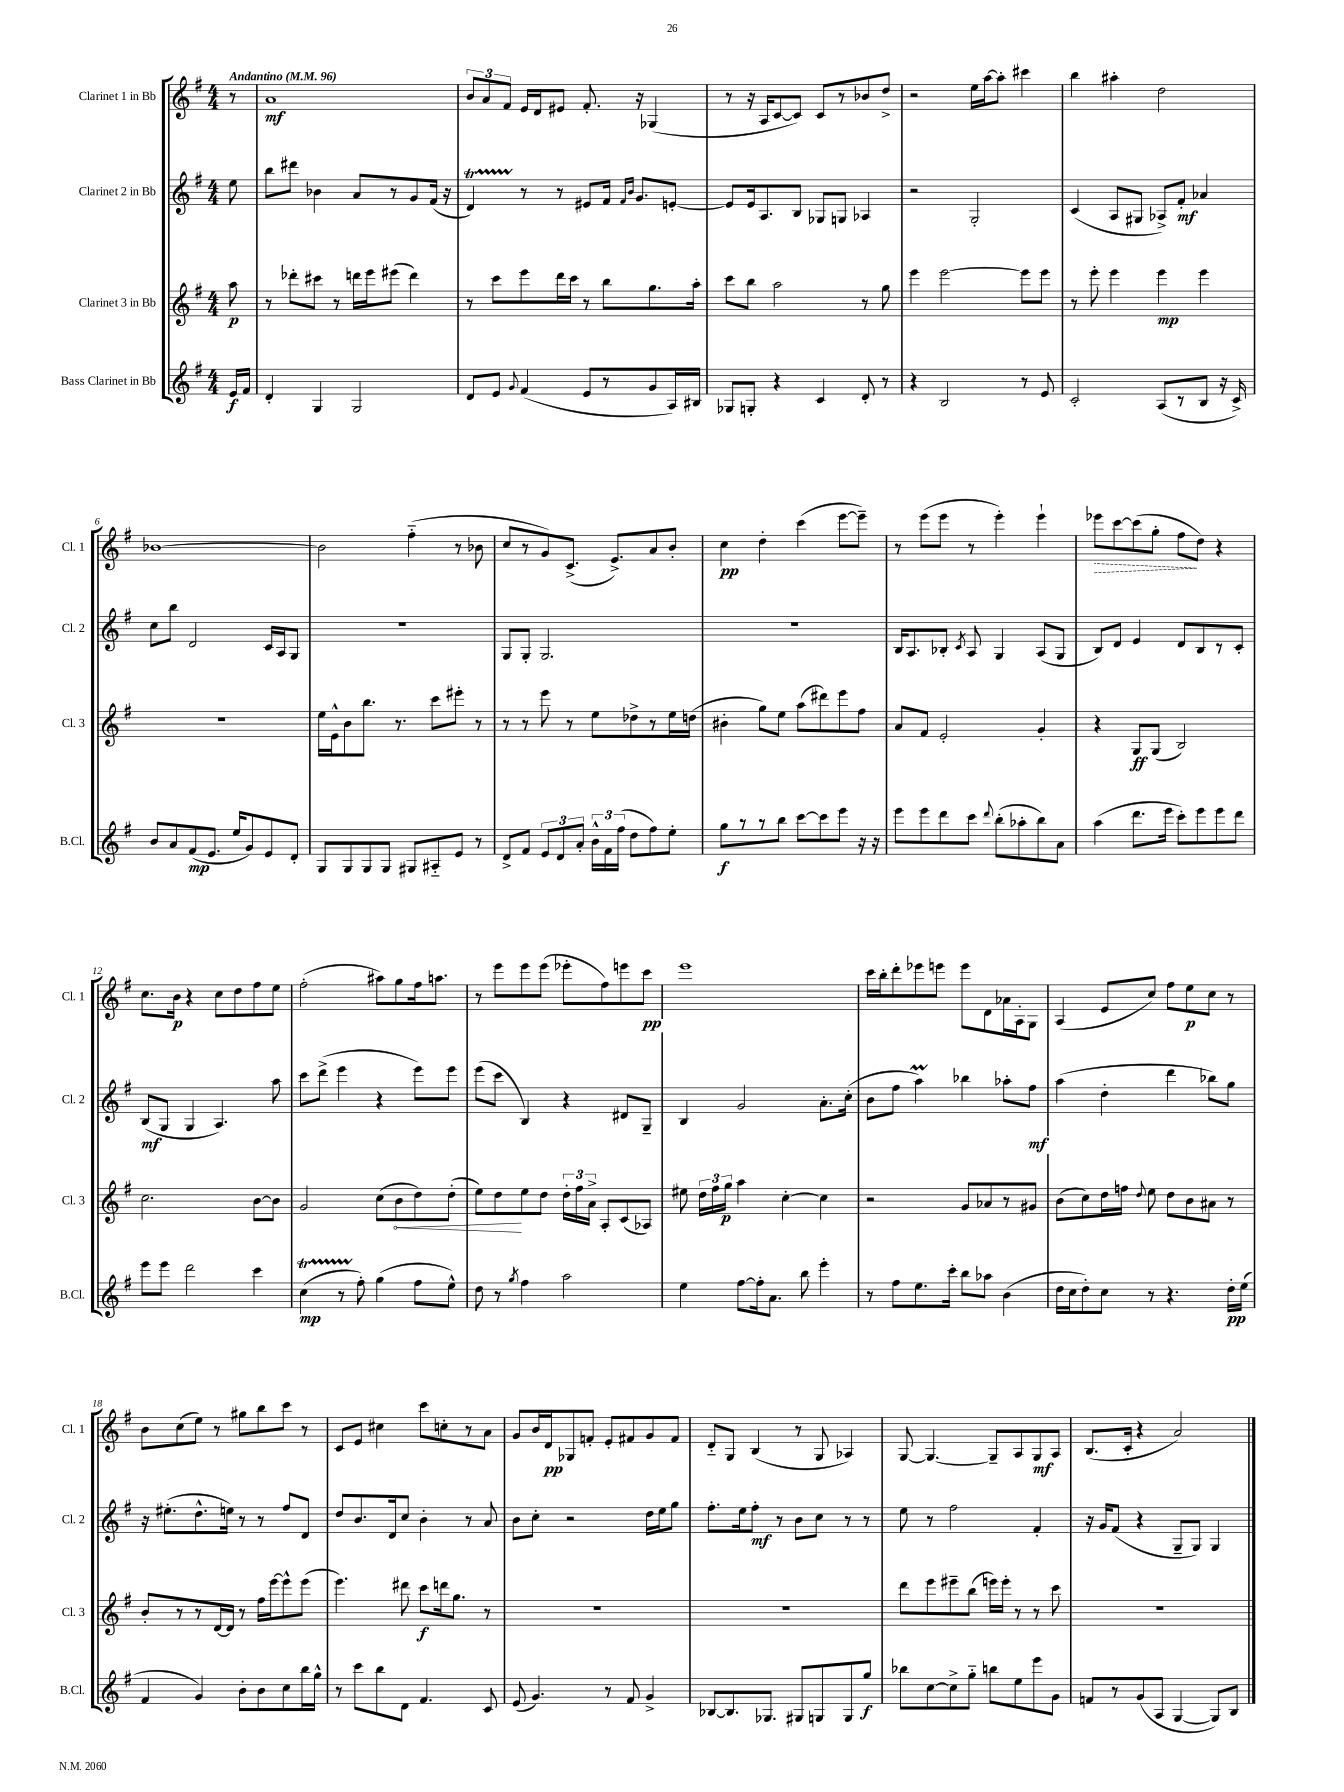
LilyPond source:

<<
\new StaffGroup <<
\new Staff = "s0" \with { instrumentName = "Clarinet 1 in Bb" shortInstrumentName = "Cl. 1" } {
    \clef treble \key g \major \numericTimeSignature \time 4/4 \partial 8 \tempo "Andantino" 4 = 96
    \autoBeamOff r8 |
    a'1\mf |
    \tuplet 3/2 { b'8[ a'8 fis'8] } e'16[ d'16 eis'8] fis'8.-. r16 ges4( |
    r8 r16 a16[ c'8~ c'8]) c'8[ r8 bes'8 d''8]-> |
    r2 e''16[ a''16~ a''8]-. cis'''4 |
    b''4 ais''4-. d''2 |
    bes'1~ |
    bes'2 fis''4-_( r8 bes'8 |
    c''8[ r8 g'8) c'8.]->( e'8.[->) a'8 b'8]-. |
    c''4\pp d''4-. c'''4( e'''8[~ e'''8]--) |
    r8 e'''8[( e'''8] r8 e'''4-.) e'''4-! |
    \once \override Hairpin.style = #'dashed-line ees'''8[\> c'''8~ c'''8( g''8]-. fis''8[\! d''8]) r4 |
    c''8.[ b'16]\p r4 c''8[ d''8 fis''8 e''8] |
    fis''2-.( ais''8[) g''8 fis''16 a''8.] |
    r8 e'''8[ e'''8 e'''8]( ees'''8[-. fis''8) e'''8 c'''8]\pp |
    e'''1 |
    c'''16[ b''16-. d'''8-. ees'''8 e'''8] e'''8[ d'8 aes'16 a16-. g8] |
    a4( e'8[ c''8]) fis''8[ e''8\p c''8] r8 |
    b'8[ c''8( e''8]) r8 gis''8[ b''8 c'''8] r8 |
    c'8[ e'8] cis''4 c'''8[ c''8-. r8 a'8] |
    g'8[ b'16 d'16\pp ges8 f'8]-. e'8[-. fis'8 g'8 fis'8] |
    d'8[-_ g8] b4( r8 g8 aes4) |
    g8~ g4.~ g8[-- a8 g8\mf a8] |
    b8.[( c'16]-. r4 a'2) \bar "|." |
}
\new Staff = "s1" \with { instrumentName = "Clarinet 2 in Bb" shortInstrumentName = "Cl. 2" } {
    \clef treble \key g \major \numericTimeSignature \time 4/4 \partial 8
    \autoBeamOff e''8 |
    b''8[ dis'''8] bes'4 a'8[ r8 g'8 fis'16]( r16 |
    d'4\startTrillSpan) r8\stopTrillSpan r8 eis'8[ fis'16] \grace { fis'16[ b'16] } g'8.[ e'8]~-. |
    e'8[ e'16 a8. b8] ges8[ g8] aes4 |
    r2 g2-. |
    c'4( a8[ gis8] aes8[->) fis'8]-.\mf aes'4 |
    c''8[ b''8] d'2 c'16[ a16 g8] |
    r1 |
    g8[ g8]-. g2. |
    R1 |
    b16[ a8. bes8]-. \acciaccatura { c'8 } a8 g4 a8[( g8] |
    b8[) d'8] e'4 d'8[ b8 r8 c'8]-. |
    b8[\mf( g8] g4 a4.) a''8 |
    c'''8[ d'''8]->( e'''4 r4 e'''8[) e'''8] |
    e'''8[( c'''8] b4) r4 dis'8[ g8]-- |
    b4 g'2 a'8.[-. c''16]-.( |
    b'8[ fis''8] a''4\prall) bes''4 aes''8[-. fis''8]\mf |
    a''4( d''4-. d'''4 bes''8[) g''8] |
    r16 eis''8.[-.( d''8.-^ e''16]) r8 r8 fis''8[ d'8] |
    d''8[ b'8. d'16 c''8] b'4-. r8 a'8 |
    b'8[ c''8]-. r2 d''16[ e''16 g''8] |
    fis''8.[-. e''16 fis''8]-.\mf r8 b'8[ c''8] r8 r8 |
    e''8 r8 fis''2 fis'4-. |
    r16 g'16[ fis'8]( r4 g8[-- g8]) g4 \bar "|." |
}
\new Staff = "s2" \with { instrumentName = "Clarinet 3 in Bb" shortInstrumentName = "Cl. 3" } {
    \clef treble \key g \major \numericTimeSignature \time 4/4 \partial 8
    \autoBeamOff a''8\p |
    r8 des'''8[-. cis'''8] r8 d'''16[ e'''16 eis'''8]( d'''4) |
    r8 c'''8[ e'''8 d'''16 c'''16] r8 b''8[ g''8. a''16]-. |
    c'''8[ b''8] a''2 r8 g''8 |
    e'''4 e'''2~ e'''8[ e'''8] |
    r8 e'''8-. e'''4 e'''4\mp e'''4 |
    r1 |
    e''16[ e'16-^ b'8 b''8.] r8. c'''8[ eis'''8]-. r8 |
    r8 r8 e'''8 r8 e''8[ des''8-> r8 e''16 d''16]( |
    bis'4-. g''8[) e''8] a''8[( dis'''8) e'''8 fis''8] |
    a'8[ fis'8] e'2-. g'4-. |
    r4 g8[\ff g8]( b2) |
    c''2. b'8[~ b'8] |
    g'2 c''8[( \once \override Hairpin.circled-tip = ##t b'8\< d''8) d''8]-.( |
    e''8[) d''8\! e''8 d''8] \tuplet 3/2 { d''16[-. fis''16 a'16]-> } a8[-. c'8( aes8]) |
    eis''8 \tuplet 3/2 { d''16[ fis''16 g''16]\p } a''4 c''4~-. c''4 |
    r2 g'8[ aes'8 r8 gis'8] |
    b'8[( c''8) d''16 f''16] \appoggiatura { d''8 } e''8 d''8[ b'8 ais'8] r8 |
    b'8[-. r8 r8 d'16~ d'16] r8 fis''16[ e'''16~ e'''8-^ e'''8]( |
    e'''4.) dis'''8 c'''8[\f d'''16 g''8.] r8 |
    R1 |
    R1 |
    d'''8[ e'''8 eis'''8-- b''8]( e'''16[) e'''16]-. r8 r8 c'''8 |
    R1 \bar "|." |
}
\new Staff = "s3" \with { instrumentName = "Bass Clarinet in Bb" shortInstrumentName = "B.Cl." } {
    \clef treble \key g \major \numericTimeSignature \time 4/4 \partial 8
    \autoBeamOff e'16[\f fis'16] |
    d'4-. g4 g2 |
    d'8[ e'8] \appoggiatura { g'8 } fis'4( e'8[ r8 g'8 a16) bis16] |
    ges8[ g8]-. r4 c'4 d'8-. r8 |
    r4 b2 r8 e'8 |
    c'2-. a8[( r8 b8] r16 c'16->) |
    b'8[ a'8 fis'8\mp( e'8.] e''16[ g'8) e'8 d'8]-. |
    g8[ g8 g8 g8] gis8[ ais8-_ e'8] r8 |
    d'8[-> fis'8] \tuplet 3/2 { e'8[ d'8 a'8]-. } \tuplet 3/2 { b'16[-^ fis'16 fis''16]( } d''8[ fis''8) e''8]-. |
    g''8[\f r8 r8 b''8] c'''8[~ c'''8 e'''8] r16 r16 |
    e'''8[ e'''8 d'''8 c'''8] \appoggiatura { d'''8 } b''8[-.( aes''8-. b''8) a'8] |
    a''4( d'''8.[ e'''16] c'''8[-.) e'''8 e'''8 d'''8] |
    e'''8[ e'''8] d'''2 c'''4 |
    c''4\startTrillSpan\mp( r8 fis''8-.\stopTrillSpan) g''4( fis''8[ e''8]-^) |
    d''8 r8 \acciaccatura { g''8 } fis''4 a''2 |
    e''4 fis''8[~ fis''16-. a'8.] b''8 e'''4-. |
    r8 fis''8[ e''8. c'''16]-. b''8[ aes''8] b'4( |
    d''16[ c''16 d''8-.) c''8] r8 r4. d''16[-.\pp e''16]( |
    fis'4 g'4) b'8[-. b'8 c''8 b''16 g''16]-^ |
    r8 c'''8[ b''8 d'8] fis'4. c'8 |
    e'8( g'4.) r8 fis'8 g'4-> |
    bes8[~ bes8. ges8.] gis8[ g8 g8 g''8]\f |
    bes''8[ c''8~ c''8-> g''8]-_ b''8[ e''8 e'''8 g'8] |
    f'8[ r8 g'8( a8] g4~ g8[) b8] \bar "|." |
}
>>
>>
